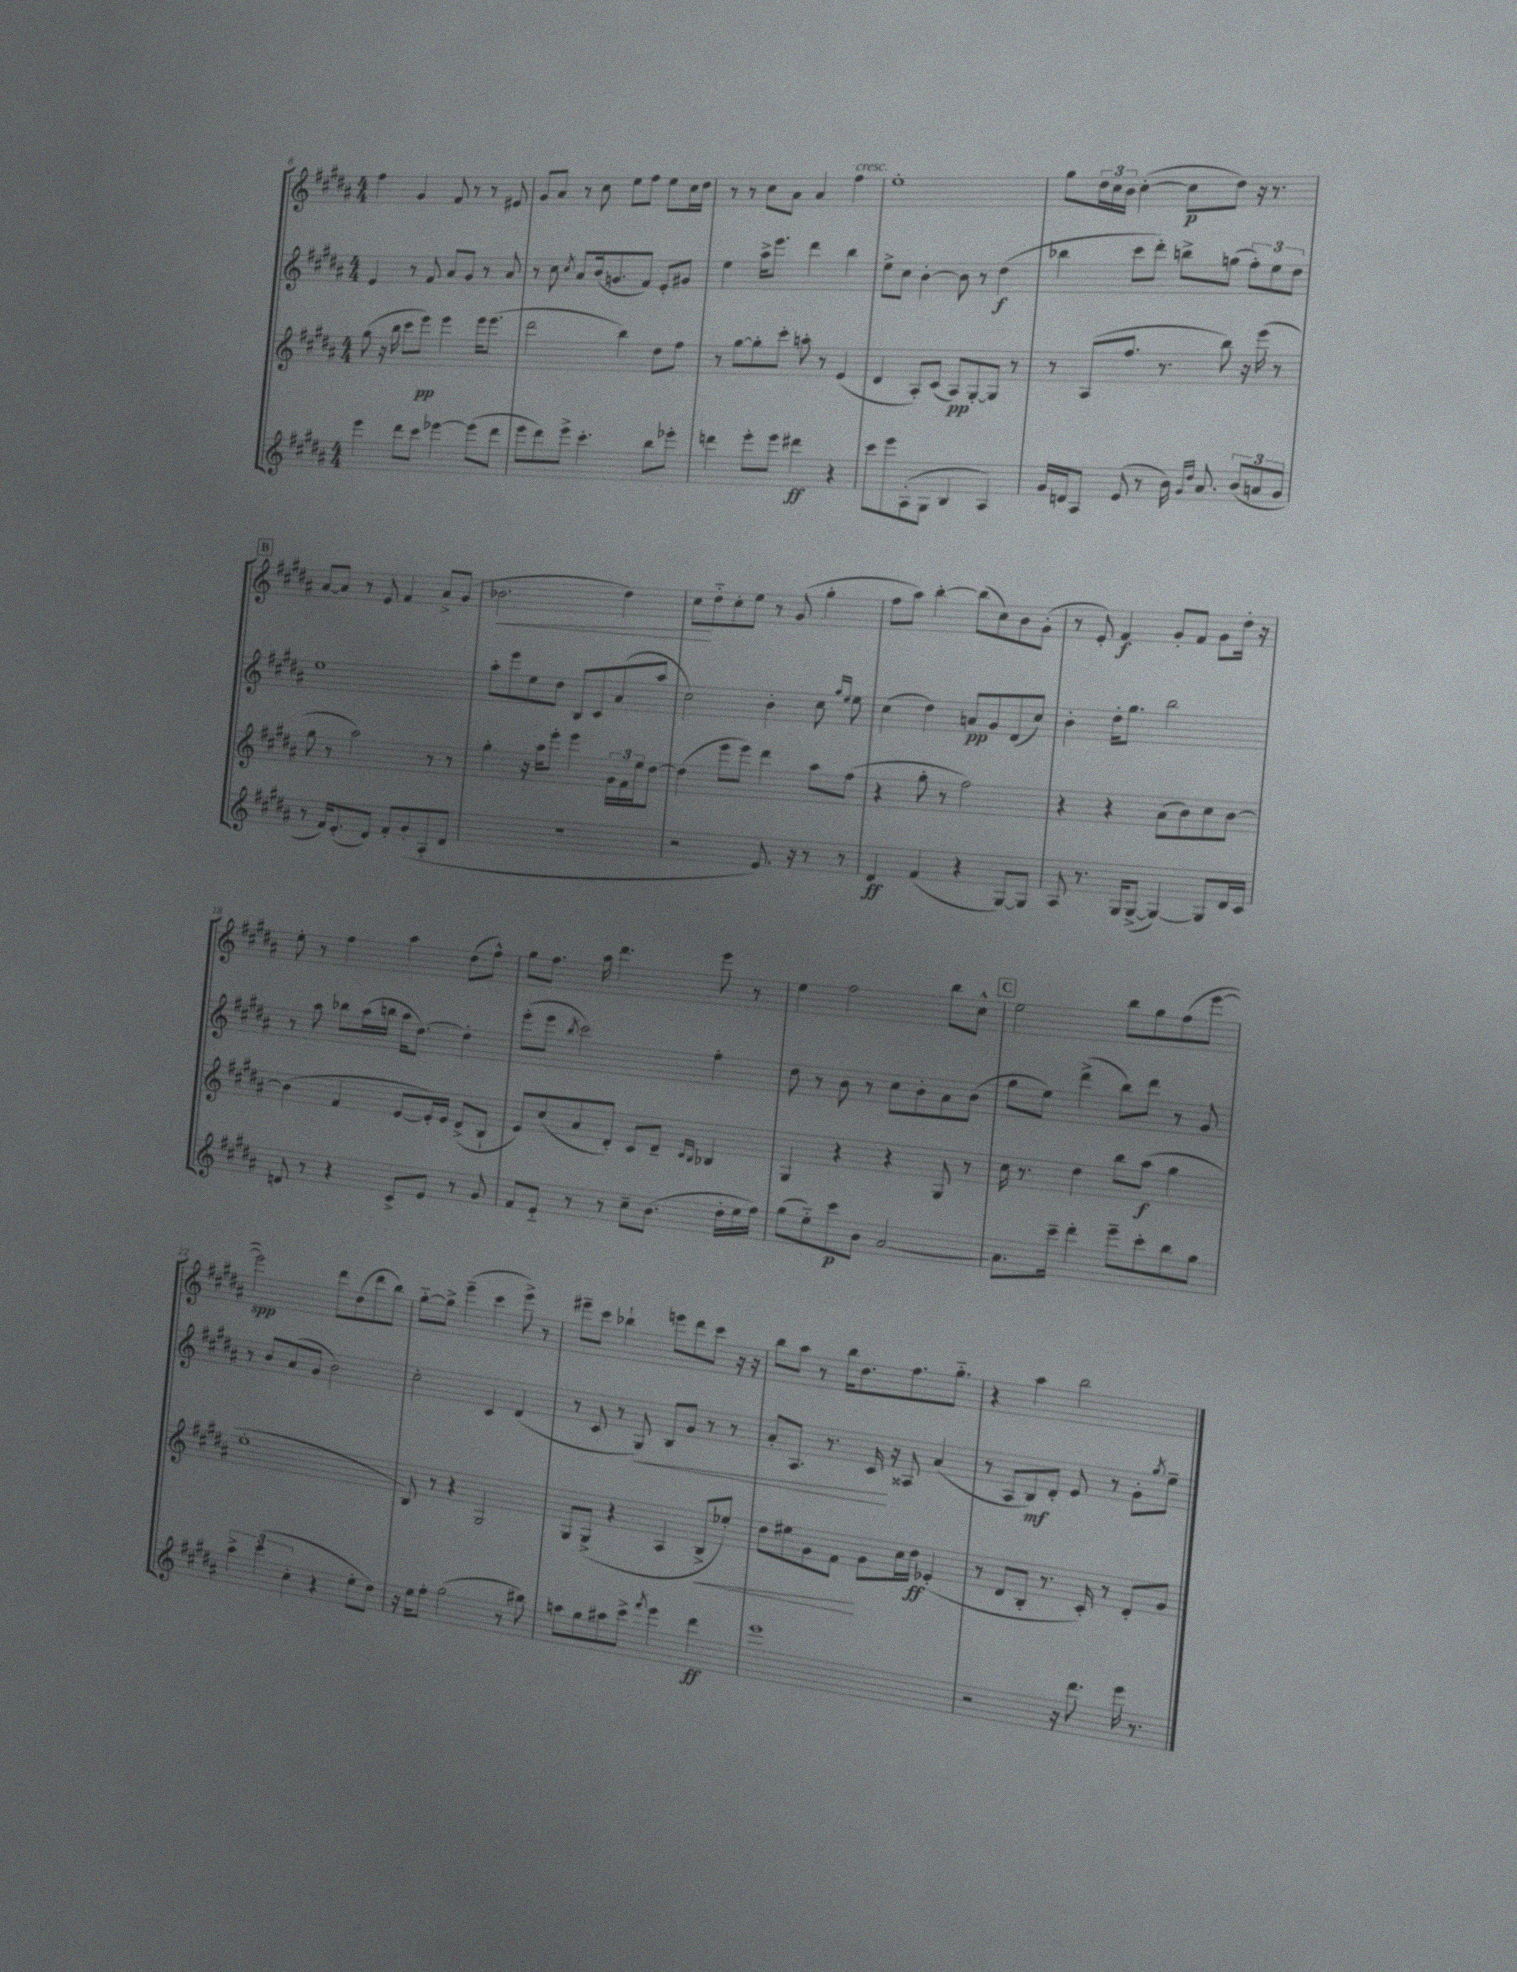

**kern	**kern	**kern	**kern
*staff4	*staff3	*staff2	*staff1
*clefG2	*clefG2	*clefG2	*clefG2
*k[f#c#g#d#a#]	*k[f#c#g#d#a#]	*k[f#c#g#d#a#]	*k[f#c#g#d#a#]
*M4/4	*M4/4	*M4/4	*M4/4
4eee\	(8gg#\	4e/	4ff#\
.	16r	.	.
.	16bb\	.	.
8ddd#\L	8ccc#\L	8r	4g#/
8ccc#\J	8eee\J)	8f#/	.
[4eee-\	4eee\	8a#/L	8f#/
.	.	8g#/J	8r
(8eee-\]L	16eee\LK	8r	8r
.	(8.eee\J	.	.
8ddd#\J	.	8a#/	8e#/
=	=	=	=
8eee\L	2ddd#\	8r	8g#/L
8ddd#\)	.	8cc#\	8a#/J
.	.	8qcc#/	.
8eee^\J	.	8a#/L	8r
4.ccc#'\	.	(16b/k	8cc#\
.	.	8.g/	.
.	4bb\)	.	8ee\L
.	.	8f#/J)	8ff#\J
8bb\L	8dd#\L	8e'/L	8ee\L
8eee-'\J	8ff#\J	8g#/J	16cc#\L
.	.	.	16dd#\JJ
=	=	=	=
4ddd\	8r	4ee\	8r
.	[8gg#\L	.	8r
8eee'\L	8gg#'\]	16aa#^\LK	8cc#\L
.	.	8.eee\J	.
8eee\J	8ccc#'\J	.	8a#\J
4ddd#\	8aa'\	4ddd#\	4a#/
.	8r	.	.
4r	(4e/	4bb\	4ff#\
=	=	=	=
8ccc#\L	4d#/	8ee^\L	1ee'
8eee\	.	8cc#\J	.
(8A#'\	8A#'/L)	[4b'\	.
8G#\J	(8c#/J	.	.
4B/	8A#/L)	8b\]	.
.	[8G#'/	8r	.
4A#/)	8G#/]J	(4dd#\	.
.	8r	.	.
=	=	=	=
16g#/LL	8r	4bb-\	8gg#\L
16d/J	.	.	.
8A#/J	(8A#/L	.	24dd#\L
.	.	.	24cc#\
.	.	.	24b\JJ
(8e/	8.ff#/J	8ccc#\L	([4cc#'\
8r	.	8ddd#'\J)	.
.	8.r	.	.
16b\)	.	8bb^\L	8cc#\]L
16qqg#/LL	.	.	.
16qqdd#/JJ	.	.	.
8.a#/	.	.	.
.	8bb\)	(8gg\J	8dd#\J)
(12b/L	16r	12ff#'\L)	16r
.	(16eee\	.	8.r
12a/	.	12ee\	.
.	8r	.	.
12g#/J	.	12dd#\J	.
=	=	=	=
8r	8gg#\	1ee	[8a#/L
16f#/LK)	8r	.	8a#/]J
(8.e'/	.	.	.
.	2aa#\)	.	8r
8d#/J)	.	.	8e/
8f#'/L	.	.	4f#/
(8g#'/	.	.	.
8A#'/	8r	.	8a#^/L
8d#/J	8r	.	(8g#/J
=	=	=	=
1r	4gg#'\	8aa#'\L	2.b-\
.	.	8eee\	.
.	16r	8ee\	.
.	16aa#\LK	.	.
.	8eee'\J	8dd#\J	.
.	4eee\	8B/L	.
.	.	8c#/	.
.	24g#\LL	(8a#/	4dd#\)
.	24f#\	.	.
.	24ee\J	.	.
.	[8dd#\J	8aa#/J	.
=	=	=	=
2r	(4dd#\]	2cc#\)	8cc#\L
.	.	.	8dd#'~\
.	8eee\L	.	8cc#'\
.	8eee\J)	.	8ee\J
8.e/)	4ddd#\	4b'\	8r
.	.	.	(8g#/
16r	.	.	.
8r	8aa#\L	8cc#\	4gg#'\
.	.	16qqgg#/LL	.
.	.	16qqee/JJ	.
8r	(8ff#\J	8ee\	.
=	=	=	=
4d#/	4r	(4cc#\	8ff#\L
.	.	.	8aa#\J)
(4f#/	8gg#'\	4dd#\)	[4bb'\
.	8r	.	.
4r	2ff#\)	8a/L	(8bb\]L
.	.	8g#/	8cc#\)
[8G#/L)	.	(8d#/	8b\
8G#/]J	.	8cc#/J)	(8g#'\J
=	=	=	=
8A#/	4r	4b'\	8r
8.r	.	.	8e'/)
.	4r	16dd#'\LK	4f#/
16G#/LK	.	8.gg#\J	.
([8G#^/J	.	.	.
4G#/_)	(8a#\L	2bb\	8g#'/L
.	8b\)	.	8f#/J
8G#/]L	8cc#\	.	8g#\L
16d#/L	[8b\J	.	16dd#'\Jk
16c#/JJ	.	.	16r
=	=	=	=
8d/	(4b\]	8r	8ee'\
8r	.	8aa#\	8r
4r	4f#/	8bb-\L	4ff#\
.	.	(16aa#\L	.
.	.	16bb\JJ	.
8c#^/L	[8e/L	16aa#\LK	4aa#\
.	.	[8.dd#\J)	.
8e/J	16e'/]L)	.	.
.	16e/JJ	.	.
8r	(8d#^/L	4dd#'\]	(8dd#\L
8g#/	8B`/J	.	8ff#^^\J)
=	=	=	=
8f#/L	8e/L)	(8eee'\L	8gg#\L
8e'~/J	(8cc#/	8eee\J	8.ff#\J
.	.	8qbb/	.
8r	8a#/	2ccc#\)	.
.	.	.	16aa#\
8r	8d#'/J)	.	4.ddd#\
8cc#~\L	8c#/L	.	.
(8.b\J	8d#~/J	.	.
.	16qqc#/LL	.	.
.	16qqB/JJ	.	.
.	4B-/	4ff#'\	8eee\
16dd#'\LL	.	.	.
16ee\	.	.	8r
16ff#\JJ)	.	.	.
=	=	=	=
(8gg#\L	4G#/	8dd#\	4ee\
8ee'~\)	.	8r	.
8ccc#\	4r	8b\	2ff#\
8b\J	.	8r	.
[2a#/	4r	8cc#\L	.
.	.	8b'\	.
.	8G#/	8a#\	8bb\L
.	8r	(8b\J	8cc#^^\J
=	=	=	=
8.a#\]L	16cc#\	8gg#\L	2ee\
.	8.r	.	.
.	.	8ee\J)	.
16ccc#~\Jk	.	.	.
4ddd#'\	4dd#\	(4ddd#^\	.
8eee~\L	8bb\L	8bb\L)	8bb\L
8ccc#'\	(8aa#\J	8ddd#\J	8gg#\
8bb\	4gg#\	8r	(8ff#\
8gg#\J	.	8g#/	[8eee\J
=	=	=	=
6aa#^\	1ee'	8r	2eee\])
.	.	8b/L	.
(6ccc#\	.	.	.
.	.	(8a#/	.
6cc#'\	.	.	.
.	.	8g#/J	.
4r	.	2b\)	8ddd#\L
.	.	.	(8dd#\
8ee'\L	.	.	8ddd#\
8dd#\J)	.	.	8bb\J)
=	=	=	=
16r	8B/)	2cc#'\	[8gg#'~\L
16ee\LK	.	.	.
8ff#'\J	8r	.	8gg#^\]J
(2gg#\	4r	.	(4eee~\
.	2G#/	4c#/	4ccc#\
8r	.	(4d#/	8eee^\)
8bb#\)	.	.	8r
=	=	=	=
8aa\L	8G#/L	8r	8eee#~\L
8gg#\	(8G#^/J	8c#/	8ccc#\J
8aa#\	4r	8r	4bb-`\
8ccc#^\J	.	8G#/)	.
8qfff#/	.	.	.
4eee\	4A#/	8B/L	8eee\L
.	.	8g#/J	8ddd#\
4ddd#\	8B^/L	8r	8ccc#\J
.	8ee-'/J)	8r	16r
.	.	.	16r
=	=	=	=
1eee	8dd#\L	8a#'/L	8bb\L
.	8ee#\	8.A#/J	8aa#\J
.	8g#\	.	8r
.	.	8.r	.
.	8f#\J	.	16bb\LK
.	.	.	8.dd#\
.	8g#\L	16c#/	.
.	.	16r	.
.	16cc#\L	8A##/	8.ff#\
.	16dd#\JJ	.	.
.	(4e-'/	(4a#/	.
.	.	.	8.gg#'~\J
=	=	=	=
2r	8r	8r	4r
.	8d#/L	8A#/L	.
.	8B'/J	8B/)	4aa#\
.	8.r	8d#'/J	.
16r	.	8e/	2bb\
8.ddd#\	16c#'/)	.	.
.	8r	8r	.
16eee\	8d#'/L	8g#'\L	.
8.r	.	.	.
.	.	8qgg#/	.
.	8g#/J	8ee~\J	.
==	==	==	==
*-	*-	*-	*-
